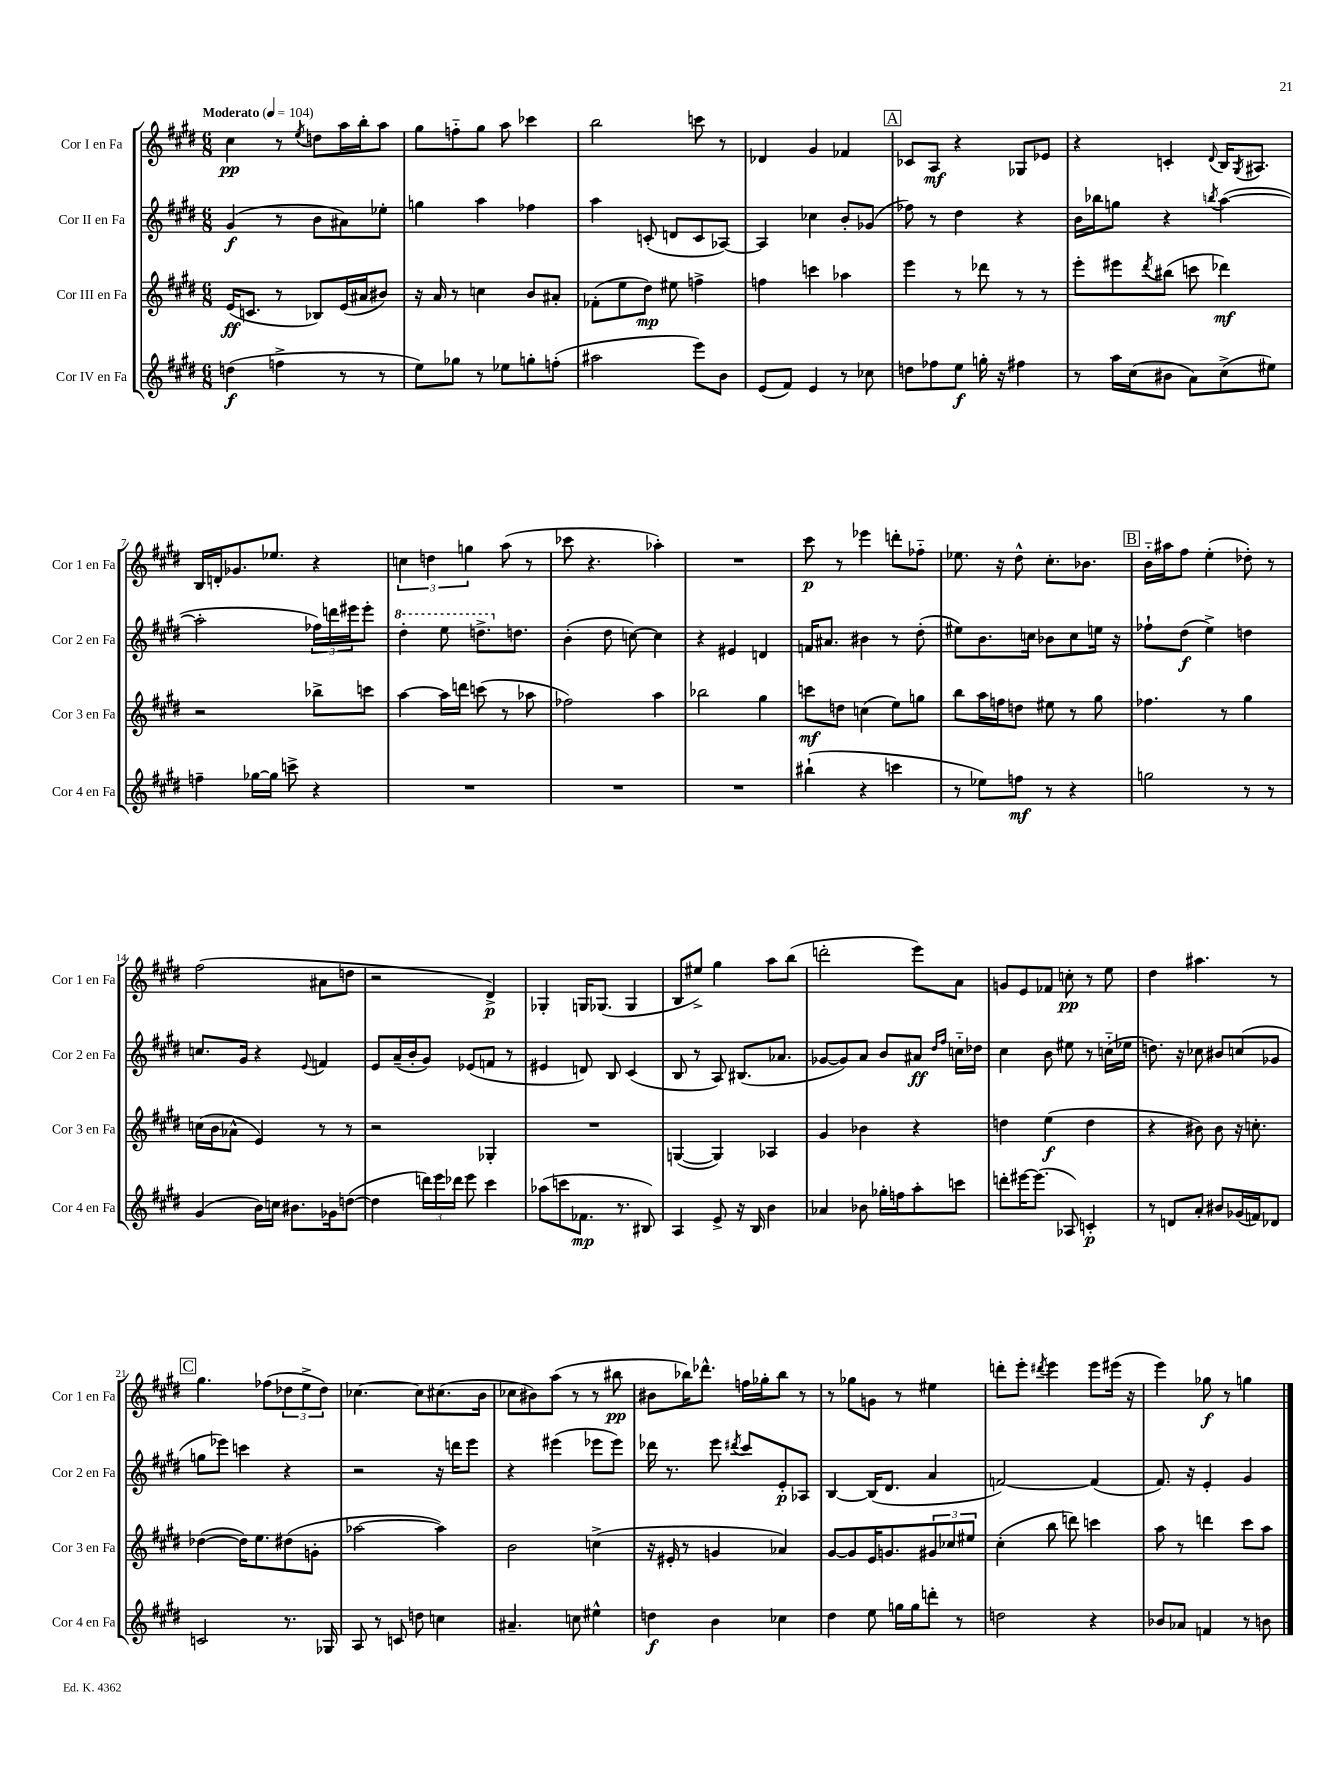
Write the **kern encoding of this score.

**kern	**dynam	**kern	**dynam	**kern	**dynam	**kern	**dynam
*part4	*part4	*part3	*part3	*part2	*part2	*part1	*part1
*staff4	*staff4	*staff3	*staff3	*staff2	*staff2	*staff1	*staff1
*I"Cor IV en Fa	*	*I"Cor III en Fa	*	*I"Cor II en Fa	*	*I"Cor I en Fa	*
*I'Cor 4 en Fa	*	*I'Cor 3 en Fa	*	*I'Cor 2 en Fa	*	*I'Cor 1 en Fa	*
*clefG2	*	*clefG2	*	*clefG2	*	*clefG2	*
*k[f#c#g#d#]	*	*k[f#c#g#d#]	*	*k[f#c#g#d#]	*	*k[f#c#g#d#]	*
*M6/8	*	*M6/8	*	*M6/8	*	*M6/8	*
*MM104	*	*MM104	*	*MM104	*	*MM104	*
=1	=1	=1	=1	=1	=1	=1	=1
!	!	!	!	!	!	!LO:TX:a:B:t=Moderato	!
(4ddn\	f	(16e/KL	ff	(4g#/	f	4cc#\	pp
.	.	8.cn/J	.	.	.	.	.
4ffn^\	.	8r	.	8r	.	8r	.
.	.	.	.	.	.	8qee/	.
.	.	8B-X/L)	.	8b\L	.	8ddn\L	.
8r	.	(16e/L	.	8a#X\)	.	16aa\L	.
.	.	16a#X/J	.	.	.	16bb'\J	.
8r	.	8b#X/J)	.	8ee-X'\J	.	8aa\J	.
=2	=2	=2	=2	=2	=2	=2	=2
8ee\L)	.	16r	.	4ggn\	.	8gg#\L	.
.	.	16a/	.	.	.	.	.
8gg-X\J	.	8r	.	.	.	8ffn\	.
8r	.	4ccn\	.	4aa\	.	8gg#\J	.
8ee-X\L	.	.	.	.	.	8aa\	.
8ggn'\	.	8b/L	.	4ff-X\	.	4ccc-X\	.
(8ffn'\J	.	8a#X'/J	.	.	.	.	.
=3	=3	=3	=3	=3	=3	=3	=3
2aa#X\	.	(8f-X'\L	.	4aa\	.	2bb\	.
.	.	8ee\	.	.	.	.	.
.	.	8dd#\J)	mp	(8cn'/	.	.	.
.	.	8ee#X\	.	8dn/L	.	.	.
8eee\L)	.	4ffn^\	.	8c/	.	8cccn\	.
8b\J	.	.	.	[8A-X/J)	.	8r	.
=4	=4	=4	=4	=4	=4	=4	=4
(8e/L	.	4ffn\	.	4A-/]	.	4d-X/	.
8f#/J)	.	.	.	.	.	.	.
4e/	.	4cccn\	.	4cc-X\	.	4g#/	.
8r	.	4aa-X\	.	8b'/L	.	4f-X/	.
8cc-X\	.	.	.	(8g-X/J	.	.	.
!!LO:REH:place=s1:t=A
=5	=5	=5	=5	=5	=5	=5	=5
8ddn\L	.	4eee\	.	8ff-X\)	.	8c-X/L	.
8ff-X\	.	.	.	8r	.	8A/J	mf
8ee\J	f	8r	.	4dd#\	.	4r	.
16ggn'\	.	8ddd-X\	.	.	.	.	.
16r	.	.	.	.	.	.	.
4ff#X\	.	8r	.	4r	.	8G-X/L	.
.	.	8r	.	.	.	8e-X/J	.
=6	=6	=6	=6	=6	=6	=6	=6
8r	.	8eee'\L	.	16b\LL	.	4r	.
.	.	.	.	16bb-X\J	.	.	.
16aa\LL	.	8eee#X\	.	8ggn\J	.	.	.
(16cc#\J	.	.	.	.	.	.	.
.	.	8qddd#/	.	.	.	.	.
8b#X\J	.	(8bb#X\J	.	4r	.	4cn'/	.
8a\L)	.	8cccn\	.	.	.	.	.
.	.	.	.	8qbbn/	.	8qqd#/	.
(8cc#^\	.	4ddd-X\)	mf	([4aa\	.	16B/KL	.
.	.	.	.	.	.	8qG#/	.
.	.	.	.	.	.	8.A#X/J	.
8ee#X\J)	.	.	.	.	.	.	.
!!LO:LB:g=z
=7	=7	=7	=7	=7	=7	=7	=7
4ffn~\	.	2r	.	2aa'\]	.	16B/LL	.
.	.	.	.	.	.	16dn'/J	.
.	.	.	.	.	.	8.g-X/	.
[16gg-X\LL	.	.	.	.	.	.	.
16gg-\JJ]	.	.	.	.	.	8.ee-X/J	.
8cccn^\	.	.	.	.	.	.	.
4r	.	8bb-X^\L	.	24ff-X\LL)	.	4r	.
.	.	.	.	24dddn\	.	.	.
.	.	.	.	24eee#X\J	.	.	.
.	.	8cccn\J	.	8eee#'\J	.	.	.
=8	=8	=8	=8	=8	=8	=8	=8
*	*	*	*	*8va	*	*	*
2.r	.	[4aa\	.	4ddd#'\	.	6ccn\	.
.	.	.	.	.	.	6ddn\	.
.	.	16aa\LL]	.	8eee\	.	.	.
.	.	16dddn\JJ	.	.	.	.	.
.	.	.	.	.	.	6ggn\	.
.	.	(8cccn\	.	8.dddn^\L	.	.	.
.	.	8r	.	.	.	(8aa\	.
*	*	*	*	*X8va	*	*	*
.	.	.	.	8.ddn\J	.	.	.
.	.	8aa-X\	.	.	.	8r	.
=9	=9	=9	=9	=9	=9	=9	=9
2.r	.	2ff-X\)	.	(4b'\	.	8ccc-X\	.
.	.	.	.	.	.	4.r	.
.	.	.	.	8dd#\	.	.	.
.	.	.	.	[8ccn\)	.	.	.
.	.	4aa\	.	4cc\]	.	4aa-X'\)	.
=10	=10	=10	=10	=10	=10	=10	=10
2.r	.	2bb-X\	.	4r	.	2.r	.
.	.	.	.	4e#X/	.	.	.
.	.	4gg#\	.	4dn/	.	.	.
=11	=11	=11	=11	=11	=11	=11	=11
(4bb#X`\	.	8cccn\L	mf	16fn/KL	.	8ccc#\	p
.	.	.	.	8.a#X/J	.	.	.
.	.	8ddn\J	.	.	.	8r	.
4r	.	(4ccn\	.	4b#X\	.	4eee-X\	.
4cccn\	.	8ee\L)	.	8r	.	8dddn'\L	.
.	.	8ggn\J	.	(8dd#'\	.	8ff-X\J	.
=12	=12	=12	=12	=12	=12	=12	=12
8r	.	8bb\L	.	8ee#X\L)	.	8.ee-X\	.
8ee-X\L)	.	16aa\L	.	8.b\	.	.	.
.	.	16ffn\J	.	.	.	16r	.
8ffn\J	mf	8ddn\J	.	.	.	8dd#^^\	.
.	.	.	.	16ccn\Jk	.	.	.
8r	.	8ee#X\	.	8b-X\L	.	8.cc#'\L	.
4r	.	8r	.	8cc\	.	.	.
.	.	.	.	.	.	8.b-X\J	.
.	.	8gg#\	.	16een\Jk	.	.	.
.	.	.	.	16r	.	.	.
!!LO:REH:place=s1:t=B
=13	=13	=13	=13	=13	=13	=13	=13
2ggn\	.	4.ff-X\	.	8ff-X`\L	.	16b\LL	.
.	.	.	.	.	.	16aa#X\J	.
.	.	.	.	(8dd#\J	f	8ff#\J	.
.	.	.	.	4ee^\)	.	(4ee'\	.
.	.	8r	.	.	.	.	.
8r	.	4gg#\	.	4ddn\	.	8dd-X'\)	.
8r	.	.	.	.	.	8r	.
!!LO:LB:g=z
=14	=14	=14	=14	=14	=14	=14	=14
(4g#/	.	(16ccn\LL	.	8.ccn/L	.	(2ff#\	.
.	.	16b\J	.	.	.	.	.
.	.	8a-X^^\J	.	.	.	.	.
.	.	.	.	16g#/Jk	.	.	.
16b\LL)	.	4e/)	.	4r	.	.	.
16ccn\JJ	.	.	.	.	.	.	.
8.b#X\L	.	.	.	.	.	.	.
.	.	.	.	8qqe/	.	.	.
.	.	8r	.	4fn/	.	8a#X\L	.
16g-X\k	.	.	.	.	.	.	.
([8ddn\J	.	8r	.	.	.	8ddn\J	.
=15	=15	=15	=15	=15	=15	=15	=15
4dd\]	.	2r	.	8e/L	.	2r	.
.	.	.	.	(16a~/L	.	.	.
.	.	.	.	16b'/J	.	.	.
24dddn\LL)	.	.	.	8g#/J)	.	.	.
24eee\	.	.	.	.	.	.	.
24ddd-X\JJ	.	.	.	.	.	.	.
8eee\	.	.	.	(8e-X/L	.	.	.
4ccc#\	.	4G-X'/	.	8fn/J	.	4d#^/)	p
.	.	.	.	8r	.	.	.
=16	=16	=16	=16	=16	=16	=16	=16
(8aa-X\L	.	2.r	.	4e#X/	.	4G-X'/	.
8cccn\	.	.	.	.	.	.	.
8.f-X\J	mp	.	.	8dn/)	.	16Gn/KL	.
.	.	.	.	.	.	(8.G-X/J	.
.	.	.	.	8B/	.	.	.
8.r	.	.	.	.	.	.	.
.	.	.	.	(4c#/	.	4G-/	.
8B#X/)	.	.	.	.	.	.	.
=17	=17	=17	=17	=17	=17	=17	=17
4A/	.	([4Gn/	.	8B/	.	8B/L	.
.	.	.	.	8r	.	8ee#X^/J)	.
8e^/	.	4G/])	.	8A/)	.	4gg#\	.
16r	.	.	.	(8.B#X/L	.	.	.
16B/	.	.	.	.	.	.	.
4b\	.	4A-X/	.	.	.	8aa\L	.
.	.	.	.	8.a-X/J	.	.	.
.	.	.	.	.	.	(8bb\J	.
=18	=18	=18	=18	=18	=18	=18	=18
4a-X/	.	4g#/	.	[8g-X/L	.	2dddn'\	.
.	.	.	.	8g-/])	.	.	.
8b-X\	.	4b-X\	.	8a/J	.	.	.
16gg-X'\LL	.	.	.	8b/L	.	.	.
16ffn\J	.	.	.	.	.	.	.
8aa'\	.	4r	.	8a#X/J	ff	8eee\L)	.
.	.	.	.	16qqdd#/LL	.	.	.
.	.	.	.	16qqff#/JJ	.	.	.
8cccn\J	.	.	.	16ccn\LL	.	8a\J	.
.	.	.	.	16dd-X\JJ	.	.	.
=19	=19	=19	=19	=19	=19	=19	=19
8dddn'\L	.	4ddn\	.	4cc#\	.	8gn/L	.
[16eee#X\K	.	.	.	.	.	8e/	.
(8.eee#\J]	.	.	.	.	.	.	.
.	.	(4ee\	f	8b\	.	8f-X/J	.
8A-X/)	.	.	.	8ee#X\	.	8ccn'\	pp
4cn'/	p	4dd\	.	8r	.	8r	.
.	.	.	.	(16ccn\LL	.	8ee\	.
.	.	.	.	16ee-X\JJ	.	.	.
=20	=20	=20	=20	=20	=20	=20	=20
8r	.	4r	.	8.ddn\)	.	4dd#\	.
8dn/L	.	.	.	.	.	.	.
.	.	.	.	16r	.	.	.
8a'/J	.	8b#X\)	.	8cc-X\	.	4.aa#X\	.
8b#X/L	.	8b#\	.	8b#X/L	.	.	.
(16g-X/L	.	16r	.	(8ccn/	.	.	.
16fn/J)	.	8.ccn'\	.	.	.	.	.
8d-X/J	.	.	.	8g-X/J	.	8r	.
!!LO:LB:g=z
!!LO:REH:place=s1:t=C
=21	=21	=21	=21	=21	=21	=21	=21
2cn/	.	([4dd-X\	.	8ggn\L	.	4.gg#\	.
.	.	.	.	8eee-X\J)	.	.	.
.	.	16dd-\KL])	.	4cccn\	.	.	.
.	.	8.ee\	.	.	.	.	.
.	.	.	.	.	.	(8ff-X\L	.
8.r	.	(8dd#X\	.	4r	.	12dd-X\	.
.	.	.	.	.	.	12ee^\	.
.	.	8gn'\J	.	.	.	.	.
.	.	.	.	.	.	12dd-\J)	.
16G-X/	.	.	.	.	.	.	.
=22	=22	=22	=22	=22	=22	=22	=22
8A/	.	[2aa-X\	.	2r	.	[4.cc-X\	.
8r	.	.	.	.	.	.	.
8cn/	.	.	.	.	.	.	.
8ddn\	.	.	.	.	.	8cc-\L]	.
4ccn\	.	4aa-\])	.	16r	.	(8.cc#X\	.
.	.	.	.	16dddn\KL	.	.	.
.	.	.	.	8eee\J	.	.	.
.	.	.	.	.	.	16b\Jk	.
=23	=23	=23	=23	=23	=23	=23	=23
4.a#X~/	.	2b\	.	4r	.	8cc-X\L	.
.	.	.	.	.	.	8b#X\)	.
.	.	.	.	(4eee#X\	.	(8aa\J	.
8ccn\	.	.	.	.	.	8r	.
4ee#X^^\	.	(4ccn^\	.	8eee-X\L	.	8r	.
.	.	.	.	8eee-\J)	.	8bb#X\	pp
=24	=24	=24	=24	=24	=24	=24	=24
4ddn\	f	16r	.	16ddd-X\	.	8b#X\L	.
.	.	16e#X'/	.	8.r	.	.	.
.	.	8r	.	.	.	16bb-X\K)	.
.	.	.	.	.	.	8.ddd-X^^\J	.
4b\	.	4gn/	.	8eee\	.	.	.
.	.	.	.	8qddd#X/	.	.	.
.	.	.	.	8ccc#/L	.	16ffn\LL	.
.	.	.	.	.	.	16gg-X'\J	.
4cc-X\	.	4a-X/)	.	8e'/	p	8bb-\J	.
.	.	.	.	8A-X/J	.	8r	.
=25	=25	=25	=25	=25	=25	=25	=25
4dd#\	.	[8g#/L	.	[4B/	.	8r	.
.	.	8g#/]	.	.	.	8gg-X\L	.
8ee\	.	16e/K	.	(16B/KL]	.	8gn\J	.
.	.	8.gn/	.	8.d#/J	.	.	.
16ggn\LL	.	.	.	.	.	8r	.
16gg\J	.	.	.	.	.	.	.
8dddn'\J	.	12g#X/	.	4a/	.	4ee#X\	.
.	.	12cc-X/	.	.	.	.	.
8r	.	.	.	.	.	.	.
.	.	12ee#X/J	.	.	.	.	.
=26	=26	=26	=26	=26	=26	=26	=26
2ddn\	.	(4cc#'\	.	[2fn/)	.	8dddn'\L	.
.	.	.	.	.	.	8eee'\J	.
.	.	.	.	.	.	8qddd#X/	.
.	.	8bb\	.	.	.	4eee\	.
.	.	8dddn\)	.	.	.	.	.
4r	.	4cccn\	.	(4f/]	.	8eee\L	.
.	.	.	.	.	.	(16eee#X\Jk	.
.	.	.	.	.	.	16r	.
=27	=27	=27	=27	=27	=27	=27	=27
8b-X/L	.	8aa\	.	8.f#/)	.	4eee\)	.
8a-X/J	.	8r	.	.	.	.	.
.	.	.	.	16r	.	.	.
4fn/	.	4dddn\	.	4e'/	.	8gg-X\	f
.	.	.	.	.	.	8r	.
8r	.	8ccc#\L	.	4g#/	.	4ggn\	.
8bn\	.	8aa\J	.	.	.	.	.
==	==	==	==	==	==	==	==
*-	*-	*-	*-	*-	*-	*-	*-
